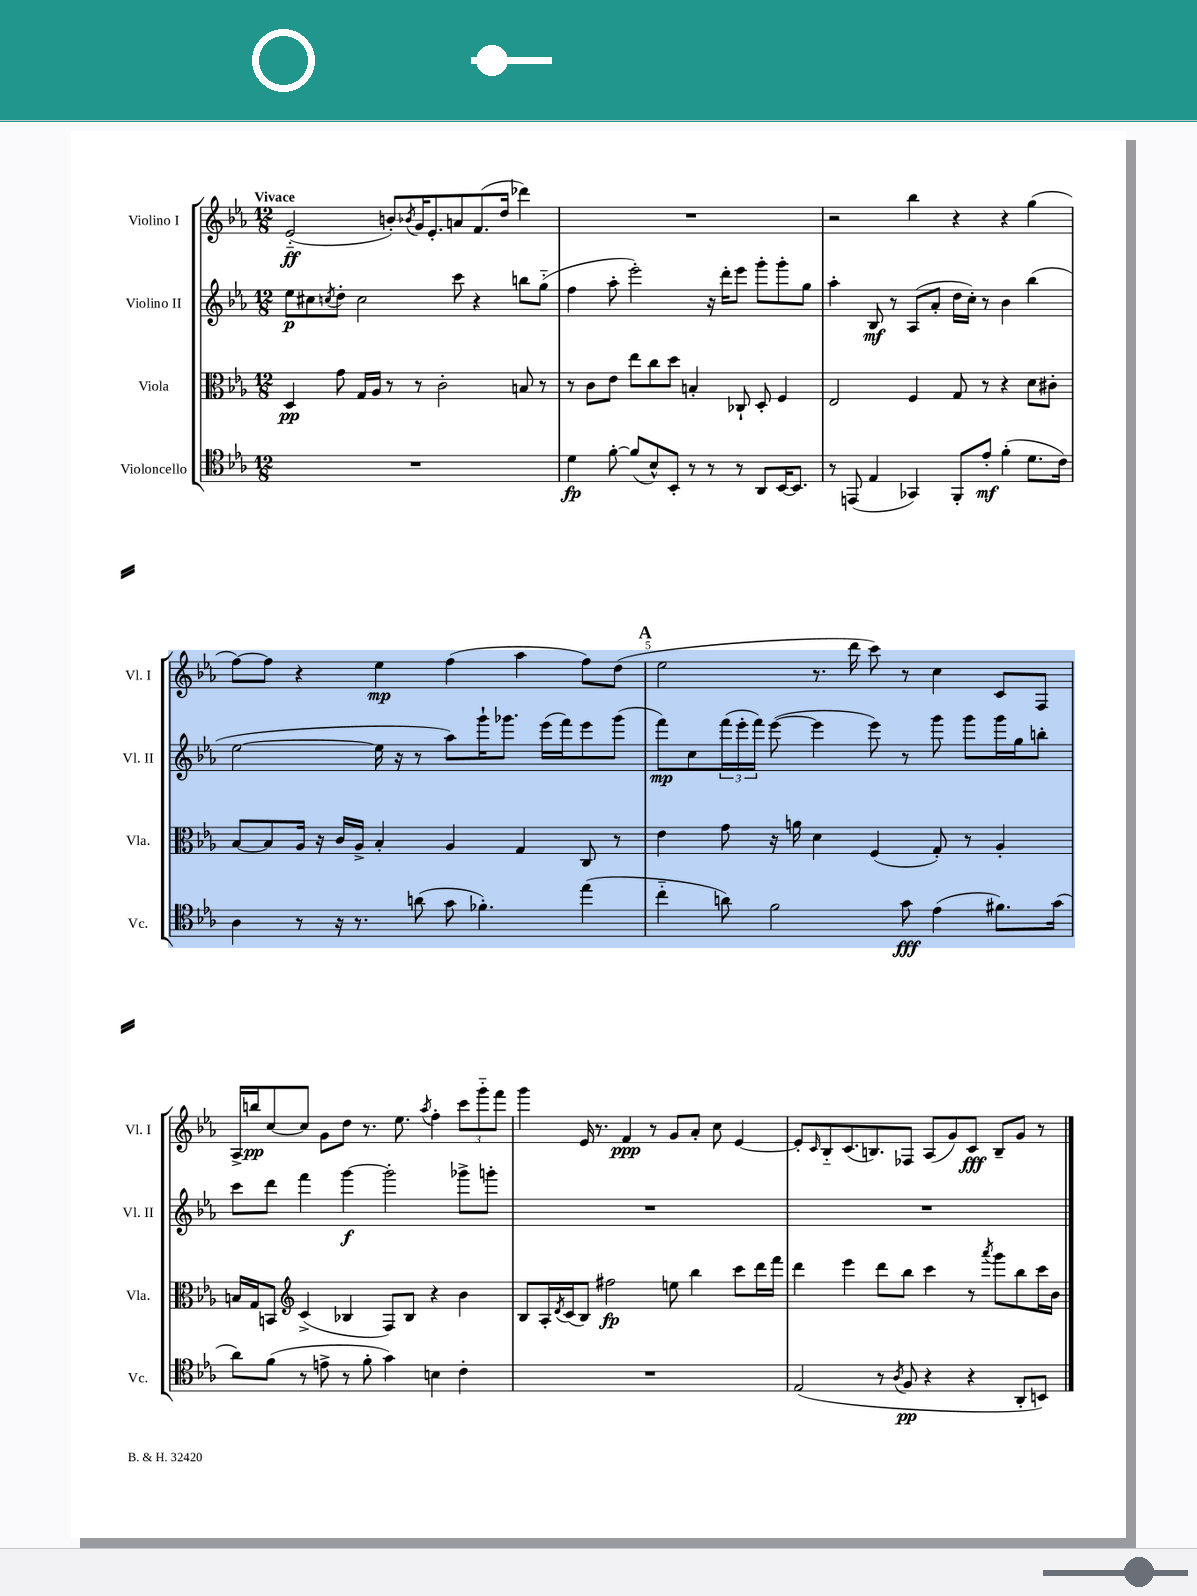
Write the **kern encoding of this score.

**kern	**dynam	**kern	**dynam	**kern	**dynam	**kern	**dynam
*part4	*part4	*part3	*part3	*part2	*part2	*part1	*part1
*staff4	*staff4	*staff3	*staff3	*staff2	*staff2	*staff1	*staff1
*I"Violoncello	*	*I"Viola	*	*I"Violino II	*	*I"Violino I	*
*I'Vc.	*	*I'Vla.	*	*I'Vl. II	*	*I'Vl. I	*
*clefC4	*	*clefC3	*	*clefG2	*	*clefG2	*
*k[b-e-a-]	*	*k[b-e-a-]	*	*k[b-e-a-]	*	*k[b-e-a-]	*
*M12/8	*	*M12/8	*	*M12/8	*	*M12/8	*
=1	=1	=1	=1	=1	=1	=1	=1
!	!	!	!	!	!	!LO:TX:a:B:t=Vivace	!
1.r	.	4D/	pp	8ee-\L	p	(2e-/	ff
.	.	.	.	8cc#X\	.	.	.
.	.	.	.	8qccn/	.	.	.
.	.	8g\	.	8dd'\J	.	.	.
.	.	16G/LL	.	2cc\	.	.	.
.	.	16A-/JJ	.	.	.	.	.
.	.	8r	.	.	.	8bn'/L)	.
.	.	.	.	.	.	8qb-X/	.
.	.	8r	.	.	.	16g/K	.
.	.	.	.	.	.	8.e-'/	.
.	.	2c'\	.	.	.	.	.
.	.	.	.	8ccc\	.	8an/	.
.	.	.	.	4r	.	(8.f/	.
.	.	.	.	.	.	16dd/Jk	.
.	.	8Bn/	.	8bbn\L	.	4ddd-X\)	.
.	.	8r	.	(8gg\J	.	.	.
=2	=2	=2	=2	=2	=2	=2	=2
4d\	fp	8r	.	4ff\	.	1.r	.
.	.	8c\L	.	.	.	.	.
[8f'\	.	8e-\J	.	8aa-'\	.	.	.
(8f/L]	.	8ee-\L	.	2eee-'\)	.	.	.
8B-^^/)	.	8cc\	.	.	.	.	.
8BB-'/J	.	8dd\J	.	.	.	.	.
8r	.	4Bn'/	.	.	.	.	.
8r	.	.	.	16r	.	.	.
.	.	.	.	16ddd'\KL	.	.	.
8r	.	8C-X`/	.	8eee-\J	.	.	.
8AA-/L	.	8D'/	.	8ggg'\L	.	.	.
[16BB-/K	.	4F/	.	8ggg'\	.	.	.
8.BB-/J]	.	.	.	.	.	.	.
.	.	.	.	8gg\J	.	.	.
=3	=3	=3	=3	=3	=3	=3	=3
8r	.	2E-/	.	4aa-'\	.	2r	.
(8EEn/	.	.	.	.	.	.	.
4E-/	.	.	.	8B-/	mf	.	.
.	.	.	.	8r	.	.	.
4GG-X/)	.	4F/	.	(8A-/L	.	4bb-\	.
.	.	.	.	8a-'/J	.	.	.
8FF'/L	.	8G/	.	16dd\LL	.	4r	.
.	.	.	.	16cc'\JJ)	.	.	.
8e-'/J	mf	8r	.	8r	.	.	.
(4f'\	.	4r	.	4b-\	.	4r	.
8.d\L	.	8d\L	.	(4bb-\	.	(4gg\	.
.	.	8c#X'\J	.	.	.	.	.
16c\Jk)	.	.	.	.	.	.	.
!!LO:LB:g=z
=4	=4	=4	=4	=4	=4	=4	=4
4A-\	.	[8B-/L	.	[2ee-\	.	[8ff\L)	.
.	.	8B-/]	.	.	.	8ff\J]	.
8r	.	16A-/Jk	.	.	.	4r	.
.	.	16r	.	.	.	.	.
16r	.	16c/LL	.	.	.	.	.
8.r	.	16A-^/JJ	.	.	.	.	.
.	.	4B-'/	.	16ee-\]	.	4ee-\	mp
.	.	.	.	16r	.	.	.
(8an\	.	.	.	8r	.	.	.
8g\	.	4A-/	.	8aa-\L)	.	(4ff\	.
4.f-X'\)	.	.	.	16ggg`\K	.	.	.
.	.	.	.	8.ggg-X\J	.	.	.
.	.	4G/	.	.	.	4aa-\	.
.	.	.	.	(16eee-\LL	.	.	.
.	.	.	.	16fff\J)	.	.	.
(4ee-\	.	8C/	.	8eee-\	.	8ff\L)	.
.	.	8r	.	(8ggg-\J	.	(8dd\J	.
!!LO:REH:place=s1:t=A
=5	=5	=5	=5	=5	=5	=5	=5
4cc\	.	4e-\	.	8fff\L)	mp	2ee-\	.
.	.	.	.	8cc\	.	.	.
8an\)	.	8g\	.	(24fff\L	.	.	.
.	.	.	.	24eee-'\	.	.	.
.	.	.	.	24fff\JJ)	.	.	.
2f\	.	16r	.	([8eee-\	.	.	.
.	.	16an\	.	.	.	.	.
.	.	4d\	.	4eee-\]	.	8.r	.
.	.	.	.	.	.	16ddd\	.
.	.	(4F/	.	8eee-\)	.	8ccc\)	.
8g\	fff	.	.	8r	.	8r	.
(4e-\	.	8G'/)	.	8ggg\	.	4cc\	.
.	.	8r	.	8ggg\L	.	.	.
8.f#X\L)	.	4A-'/	.	16ggg\L	.	8c/L	.
.	.	.	.	16gg\J	.	.	.
.	.	.	.	8bbn'\J	.	8F/J	.
(16g\Jk	.	.	.	.	.	.	.
!!LO:LB:g=z
=6	=6	=6	=6	=6	=6	=6	=6
8a-\L)	.	16Bn/LL	.	8ccc\L	.	16A-^/LL	.
.	.	16G/J	.	.	.	16bbn/J	pp
(8f\J	.	8BBn/J	.	8ddd\J	.	[8cc/	.
*	*	*clefG2	*	*	*	*	*
8r	.	(4c^/	.	4fff\	.	8cc/J]	.
8en^\	.	.	.	.	.	8g\L	.
8r	.	4B-X/	.	[4ggg\	f	8dd\J	.
8f'\	.	.	.	.	.	8.r	.
4g\)	.	8F/L)	.	2ggg'\]	.	.	.
.	.	.	.	.	.	8.ee-\	.
.	.	8B-/J	.	.	.	.	.
.	.	.	.	.	.	8qaa-/	.
4Bn\	.	4r	.	.	.	4ff'\	.
4c'\	.	4b-\	.	8ggg-X^\L	.	12ccc\L	.
.	.	.	.	.	.	12ggg\	.
.	.	.	.	8gggn'\J	.	.	.
.	.	.	.	.	.	12fff\J	.
=7	=7	=7	=7	=7	=7	=7	=7
1.r	.	8B-/L	.	1.r	.	4ggg\	.
.	.	16A-'/L	.	.	.	.	.
.	.	8qd/	.	.	.	.	.
.	.	(16c/J	.	.	.	.	.
.	.	8B-/J)	.	.	.	16e-/	.
.	.	.	.	.	.	8.r	.
.	.	2ff#X\	fp	.	.	.	.
.	.	.	.	.	.	4f/	ppp
.	.	.	.	.	.	8r	.
.	.	8een\	.	.	.	8g/L	.
.	.	4bb-\	.	.	.	8a-'/J	.
.	.	.	.	.	.	8cc\	.
.	.	8ccc\L	.	.	.	[4e-/	.
.	.	16ddd\L	.	.	.	.	.
.	.	16fff\JJ	.	.	.	.	.
=8	=8	=8	=8	=8	=8	=8	=8
(2E-/	.	4ddd\	.	1.r	.	8e-'/L]	.
.	.	.	.	.	.	16qqc/	.
.	.	.	.	.	.	8B-/	.
.	.	4eee-\	.	.	.	(8.c/	.
.	.	.	.	.	.	8.Bn/)	.
8r	.	8ddd\L	.	.	.	.	.
8qA-/	.	.	.	.	.	.	.
8F/	pp	8bb-\J	.	.	.	8F-X/J	.
4r	.	4ccc\	.	.	.	(8A-/L	.
.	.	.	.	.	.	8g/)	.
4r	.	8r	.	.	.	8c/J	fff
.	.	8qaaa-/	.	.	.	.	.
.	.	8ggg\L	.	.	.	8B~/L	.
8AA-'/L	.	8bb-\	.	.	.	8g/J	.
8BBn/J)	.	16ccc\L	.	.	.	8r	.
.	.	16b-\JJ	.	.	.	.	.
==	==	==	==	==	==	==	==
*-	*-	*-	*-	*-	*-	*-	*-
